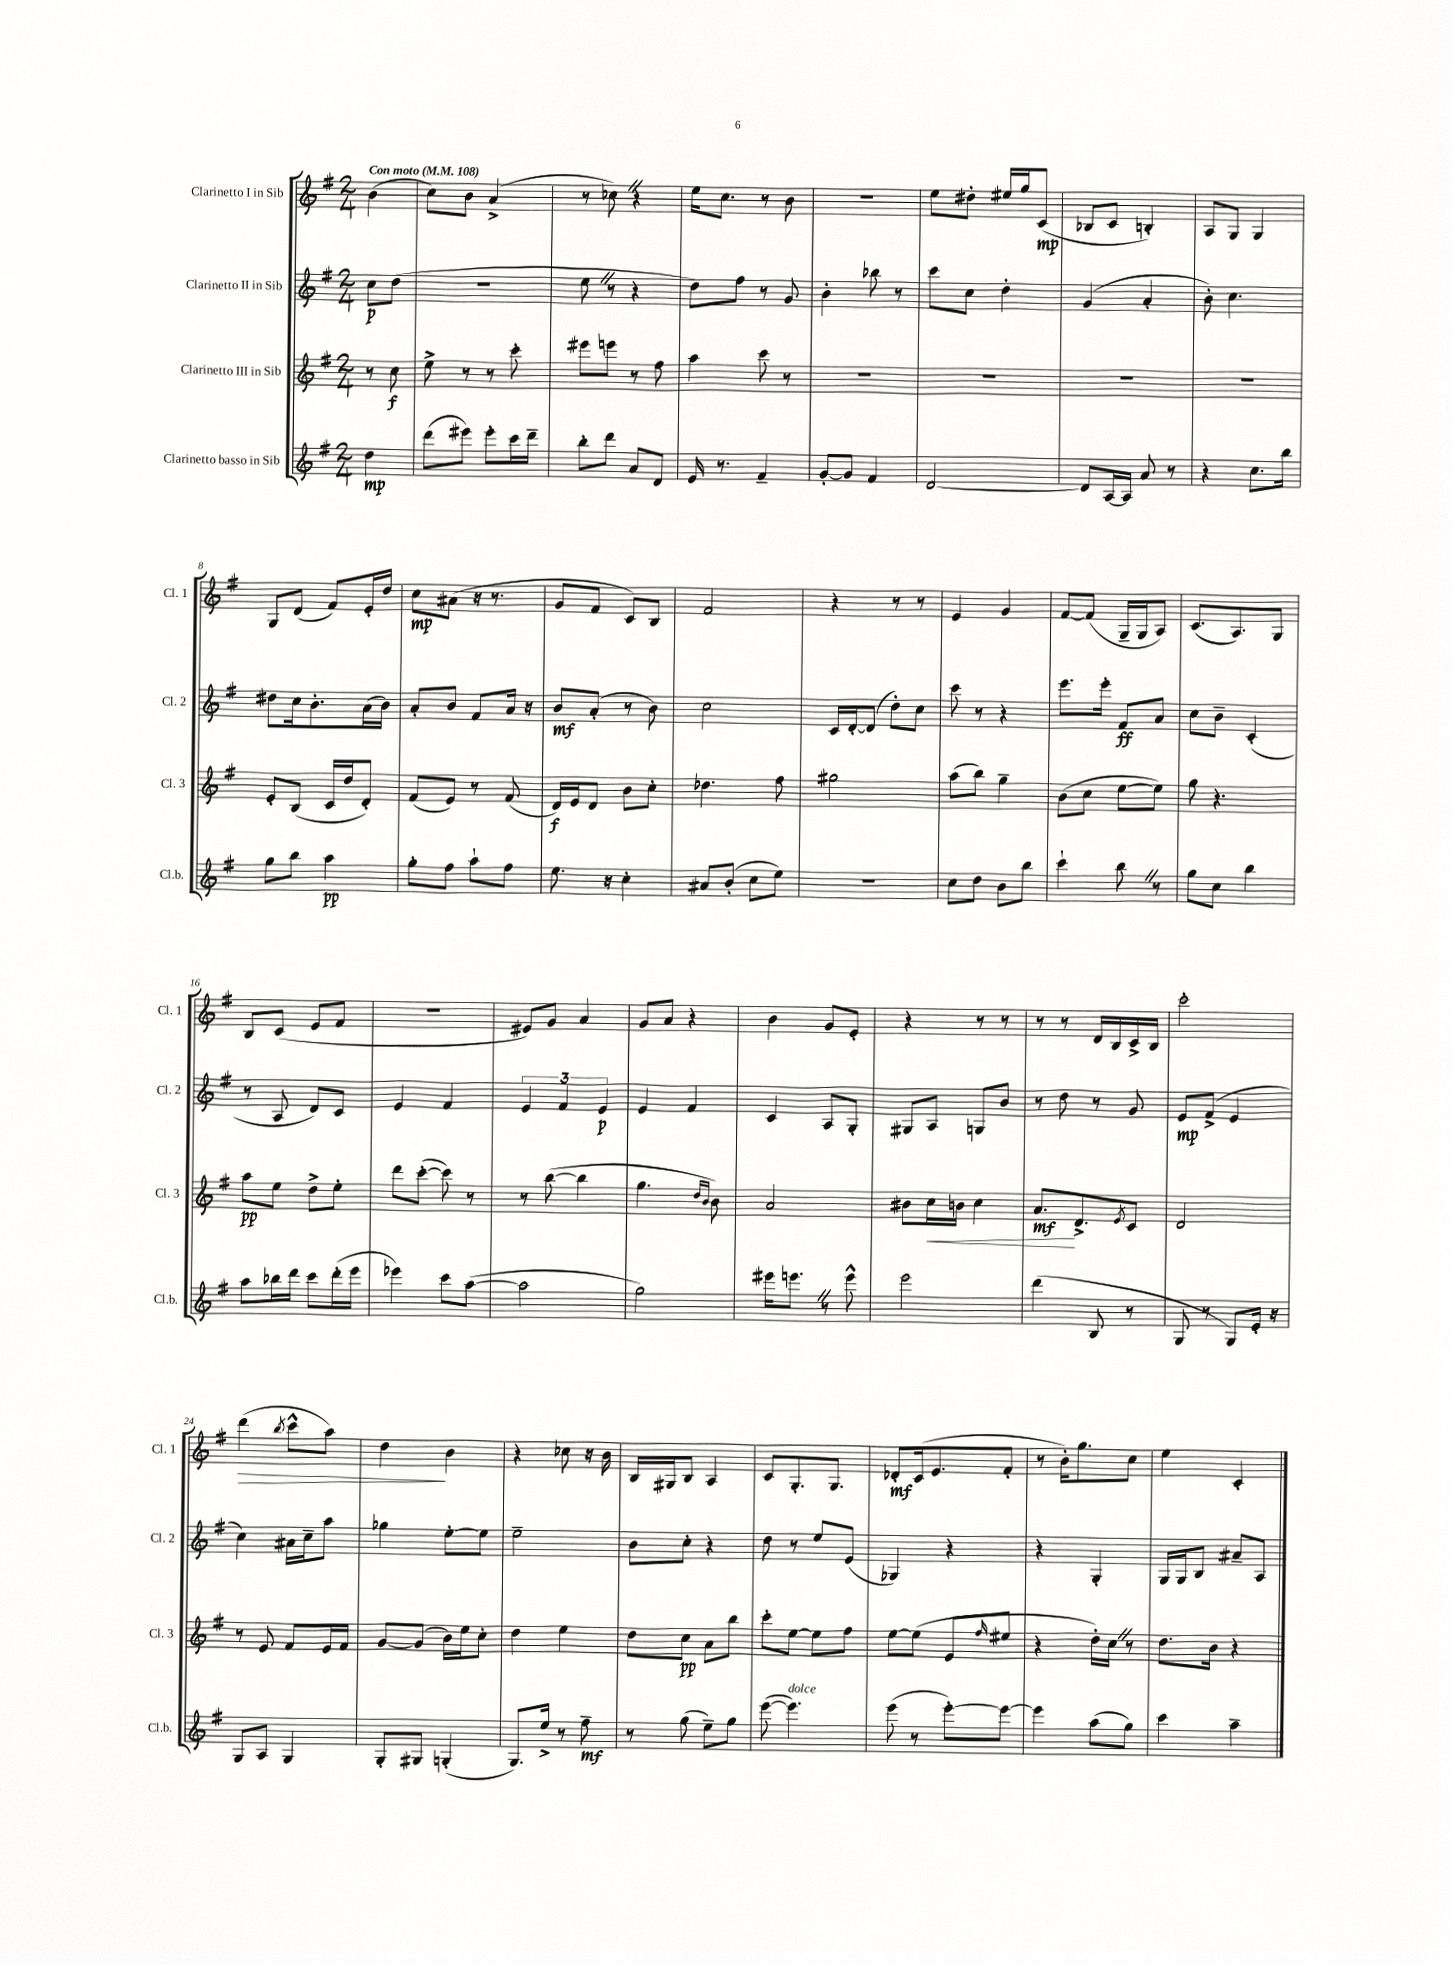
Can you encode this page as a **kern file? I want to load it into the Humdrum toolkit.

**kern	**dynam	**kern	**dynam	**kern	**dynam	**kern	**dynam
*part4	*part4	*part3	*part3	*part2	*part2	*part1	*part1
*staff4	*staff4	*staff3	*staff3	*staff2	*staff2	*staff1	*staff1
*I"Clarinetto basso in Sib	*	*I"Clarinetto III in Sib	*	*I"Clarinetto II in Sib	*	*I"Clarinetto I in Sib	*
*I'Cl.b.	*	*I'Cl. 3	*	*I'Cl. 2	*	*I'Cl. 1	*
*clefG2	*	*clefG2	*	*clefG2	*	*clefG2	*
*k[f#]	*	*k[f#]	*	*k[f#]	*	*k[f#]	*
*M2/4	*	*M2/4	*	*M2/4	*	*M2/4	*
*MM108	*	*MM108	*	*MM108	*	*MM108	*
=	=	=	=	=	=	=	=
!	!	!	!	!	!	!LO:TX:a:B:t=Con moto	!
4dd\	mp	8r	.	8cc\L	p	(4b\	.
.	.	8cc\	f	(8dd\J	.	.	.
=1	=1	=1	=1	=1	=1	=1	=1
(8ddd\L	.	8ee^\	.	2r	.	8cc\L)	.
8eee#X\J)	.	8r	.	.	.	8b\J	.
8eee#'\L	.	8r	.	.	.	(4a^/	.
16ccc\L	.	8ccc'\	.	.	.	.	.
16ddd~\JJ	.	.	.	.	.	.	.
=2	=2	=2	=2	=2	=2	=2	=2
8bb'\L	.	8eee#X\L	.	8eeZ\	.	8r	.
8ddd\J	.	8eeen\J	.	8r	.	8cc-XZ\)	.
8a/L	.	8r	.	4r	.	4r	.
8d/J	.	8ff#\	.	.	.	.	.
=3	=3	=3	=3	=3	=3	=3	=3
16e/	.	4aa\	.	8dd\L)	.	16ee\KL	.
8.r	.	.	.	.	.	8.cc\J	.
.	.	.	.	8ff#\J	.	.	.
4f#~/	.	8ccc\	.	8r	.	8r	.
.	.	8r	.	8g/	.	8b\	.
=4	=4	=4	=4	=4	=4	=4	=4
[8g'/L	.	2r	.	4b'\	.	2r	.
8g/J]	.	.	.	.	.	.	.
4f#/	.	.	.	8bb-X\	.	.	.
.	.	.	.	8r	.	.	.
=5	=5	=5	=5	=5	=5	=5	=5
[2d/	.	2r	.	8ccc\L	.	8ee\L	.
.	.	.	.	8cc\J	.	8dd#X'\J	.
.	.	.	.	4dd'\	.	16ee#X/LL	.
.	.	.	.	.	.	16gg/J	.
.	.	.	.	.	.	(8c/J	mp
=6	=6	=6	=6	=6	=6	=6	=6
8d/L]	.	2r	.	(4g/	.	8B-X/L	.
[16A/L	.	.	.	.	.	8c/J	.
16A/JJ]	.	.	.	.	.	.	.
8a/	.	.	.	4a'/	.	4Bn'/)	.
8r	.	.	.	.	.	.	.
=7	=7	=7	=7	=7	=7	=7	=7
4r	.	2r	.	8b'\)	.	8A/L	.
.	.	.	.	4.cc\	.	8G/J	.
8.cc\L	.	.	.	.	.	4G/	.
16bb\Jk	.	.	.	.	.	.	.
!!LO:LB:g=z
=8	=8	=8	=8	=8	=8	=8	=8
8gg\L	.	8e'/L	.	8dd#X\L	.	8G/L	.
8bb\J	.	(8B/J	.	16cc\k	.	(8d/J	.
.	.	.	.	8.b'\	.	.	.
4aa\	pp	16c/LL	.	.	.	8f#/L)	.
.	.	16dd/J	.	.	.	.	.
.	.	8d'/J)	.	(16a\L	.	16e'/L	.
.	.	.	.	16b\JJ)	.	16dd/JJ	.
=9	=9	=9	=9	=9	=9	=9	=9
8gg'\L	.	(8f#/L	.	8a'/L	.	8cc\L	mp
8ff#\J	.	8e/J)	.	8b/J	.	(8a#X\J	.
8aa`\L	.	8r	.	8f#/L	.	16r	.
.	.	.	.	.	.	8.r	.
8ff#\J	.	(8f#/	.	16a/Jk	.	.	.
.	.	.	.	16r	.	.	.
=10	=10	=10	=10	=10	=10	=10	=10
8.ee\	.	16d/LL)	f	8b/L	mf	8g/L	.
.	.	16e/J	.	.	.	.	.
.	.	8d/J	.	(8a'/J	.	8f#/J	.
16r	.	.	.	.	.	.	.
4cc'\	.	8b\L	.	8r	.	8c/L)	.
.	.	8cc'\J	.	8b\)	.	8B/J	.
=11	=11	=11	=11	=11	=11	=11	=11
8a#X/L	.	4.dd-X\	.	2cc\	.	2f#/	.
(8b'/J	.	.	.	.	.	.	.
8cc\L	.	.	.	.	.	.	.
8ee\J)	.	8ff#\	.	.	.	.	.
=12	=12	=12	=12	=12	=12	=12	=12
2r	.	2gg#X\	.	16c/LL	.	4r	.
.	.	.	.	[16d'/J	.	.	.
.	.	.	.	(8d/J]	.	.	.
.	.	.	.	8dd'\L)	.	8r	.
.	.	.	.	8cc\J	.	8r	.
=13	=13	=13	=13	=13	=13	=13	=13
8cc\L	.	(8aa\L	.	8ccc\	.	4e/	.
8dd\J	.	8bb\J)	.	8r	.	.	.
8b\L	.	4gg~\	.	4r	.	4g/	.
8bb\J	.	.	.	.	.	.	.
=14	=14	=14	=14	=14	=14	=14	=14
4ccc`\	.	(8b\L	.	8.eee\L	.	[8f#/L	.
.	.	8cc\J	.	.	.	(8f#/J]	.
.	.	.	.	16eee'\Jk	.	.	.
8bbZ\	.	[8ee\L	.	8f#/L	ff	16G~/LL	.
.	.	.	.	.	.	16G/J	.
8r	.	8ee\J])	.	8a/J	.	8A/J)	.
=15	=15	=15	=15	=15	=15	=15	=15
8gg\L	.	8gg\	.	8cc\L	.	(8.c/L	.
8cc\J	.	4.r	.	8b~\J	.	.	.
.	.	.	.	.	.	8.A/)	.
4bb\	.	.	.	(4c'/	.	.	.
.	.	.	.	.	.	8G/J	.
!!LO:LB:g=z
=16	=16	=16	=16	=16	=16	=16	=16
8aa\L	.	8aa\L	pp	8r	.	8B/L	.
16bb-X\L	.	8ee\J	.	8A/	.	(8c/J	.
16ddd\JJ	.	.	.	.	.	.	.
8ccc\L	.	8dd^\L	.	8d/L)	.	8e/L	.
(16ddd'\L	.	8ee'\J	.	8c/J	.	8f#/J	.
16eee\JJ	.	.	.	.	.	.	.
=17	=17	=17	=17	=17	=17	=17	=17
4eee-X\)	.	8ddd\L	.	4e/	.	2r	.
.	.	([8ccc'\J	.	.	.	.	.
8ccc\L	.	8ccc\])	.	4f#/	.	.	.
([8aa\J	.	8r	.	.	.	.	.
=18	=18	=18	=18	=18	=18	=18	=18
2aa\]	.	8r	.	6e/	.	8e#X/L)	.
.	.	([8bb\	.	.	.	8g/J	.
.	.	.	.	6f#/	.	.	.
.	.	4bb\]	.	.	.	4a/	.
.	.	.	.	6e/	p	.	.
=19	=19	=19	=19	=19	=19	=19	=19
2gg\)	.	4.gg\	.	4e/	.	8g/L	.
.	.	.	.	.	.	8a/J	.
.	.	.	.	4f#/	.	4r	.
.	.	16qqdd/LL	.	.	.	.	.
.	.	16qqb/JJ	.	.	.	.	.
.	.	8b\)	.	.	.	.	.
=20	=20	=20	=20	=20	=20	=20	=20
16eee#X\KL	.	2a/	.	4c/	.	4b\	.
8.eeenZ\J	.	.	.	.	.	.	.
8r	.	.	.	8A/L	.	8g/L	.
8eee^^\	.	.	.	8G'/J	.	8e'/J	.
=21	=21	=21	=21	=21	=21	=21	=21
2eee\	.	8b#X\L	.	8G#X/L	.	4r	.
!	!	!	!LO:HP:b	!	!	!	!
.	.	16cc\L	<	8A/J	.	.	.
.	.	16bn\JJ	.	.	.	.	.
.	.	4cc\	.	8Gn/L	.	8r	.
.	.	.	.	8b/J	.	8r	.
=22	=22	=22	=22	=22	=22	=22	=22
(4ddd\	.	8.a/L	mf	8r	.	8r	.
.	.	.	.	8dd\	.	8r	.
.	.	8.d^/	[	.	.	.	.
8B/	.	.	.	8r	.	16d/LL	.
.	.	.	.	.	.	16B/	.
.	.	8qe/	.	.	.	.	.
8r	.	8c/J	.	8g/	.	16c^/	.
.	.	.	.	.	.	16B/JJ	.
=23	=23	=23	=23	=23	=23	=23	=23
8G/	.	2d/	.	8e/L	mp	2ccc'\	.
8r	.	.	.	(8f#^/J	.	.	.
8G/L)	.	.	.	4e/	.	.	.
16e'/Jk	.	.	.	.	.	.	.
16r	.	.	.	.	.	.	.
!!LO:LB:g=z
=24	=24	=24	=24	=24	=24	=24	=24
!	!	!	!	!	!	!	!LO:HP:b
8G/L	.	8r	.	4cc\)	.	(4ddd\	>
8A/J	.	8e/	.	.	.	.	.
.	.	.	.	.	.	8qbb/	.
4G/	.	8f#/L	.	16a#X\LL	.	8ccc^^\L	.
.	.	.	.	16cc~\J	.	.	.
.	.	16e/L	.	8aa\J	.	8aa\J)	.
.	.	16f#/JJ	.	.	.	.	.
=25	=25	=25	=25	=25	=25	=25	=25
8G'/L	.	[8g/L	.	4gg-X\	.	4dd\	.
8G#X/J	.	(8g/J]	.	.	.	.	.
(4Gn'/	.	16b\LL)	.	[8ee'\L	.	4b\	]
.	.	16ee\J	.	.	.	.	.
.	.	8cc'\J	.	8ee\J]	.	.	.
=26	=26	=26	=26	=26	=26	=26	=26
8.G/L)	.	4dd\	.	2ee~\	.	4r	.
16ee^/Jk	.	.	.	.	.	.	.
8r	.	4ee\	.	.	.	8cc-X\	.
8ff#~\	mf	.	.	.	.	16r	.
.	.	.	.	.	.	16b\	.
=27	=27	=27	=27	=27	=27	=27	=27
8r	.	8dd\L	.	8b\L	.	16B/LL	.
.	.	.	.	.	.	16G#X/J	.
(8gg\	.	8cc\J	pp	8cc'\J	.	8B/J	.
8ee~\L)	.	8a\L	.	4r	.	4A/	.
8gg\J	.	8bb\J	.	.	.	.	.
=28	=28	=28	=28	=28	=28	=28	=28
([8eee\	.	8ccc'\L	.	8dd\	.	8c/L	.
!LO:TX:a:i:t=dolce	!	!	!	!	!	!	!
4.eee\])	.	[8ee\J	.	8r	.	8.G'/	.
.	.	8ee\L]	.	8ee/L	.	.	.
.	.	.	.	.	.	8.G/J	.
.	.	8ff#\J	.	(8e/J	.	.	.
=29	=29	=29	=29	=29	=29	=29	=29
(8eee\	.	[8ee\L	.	4G-X/)	.	8d-X'/L	mf
8r	.	(8ee\J]	.	.	.	(16c/k	.
.	.	.	.	.	.	8.e/	.
[8eee'\L)	.	8e/L	.	4r	.	.	.
.	.	16qqff#/	.	.	.	.	.
8eee\J_	.	8ee#X/J	.	.	.	8f#'/J	.
=30	=30	=30	=30	=30	=30	=30	=30
4eee\]	.	4r	.	4r	.	8r	.
.	.	.	.	.	.	16b'\KL)	.
.	.	.	.	.	.	8.gg\	.
(8aa\L	.	16dd'\LL)	.	4G'/	.	.	.
.	.	16ccZ\JJ	.	.	.	.	.
8gg\J)	.	8r	.	.	.	8cc\J	.
=31	=31	=31	=31	=31	=31	=31	=31
4ccc\	.	8.dd\L	.	16G/LL	.	4ee\	.
.	.	.	.	16G/J	.	.	.
.	.	.	.	8B/J	.	.	.
.	.	16b\Jk	.	.	.	.	.
4aa~\	.	4r	.	8a#X~/L	.	4c'/	.
.	.	.	.	8A/J	.	.	.
==	==	==	==	==	==	==	==
*-	*-	*-	*-	*-	*-	*-	*-
